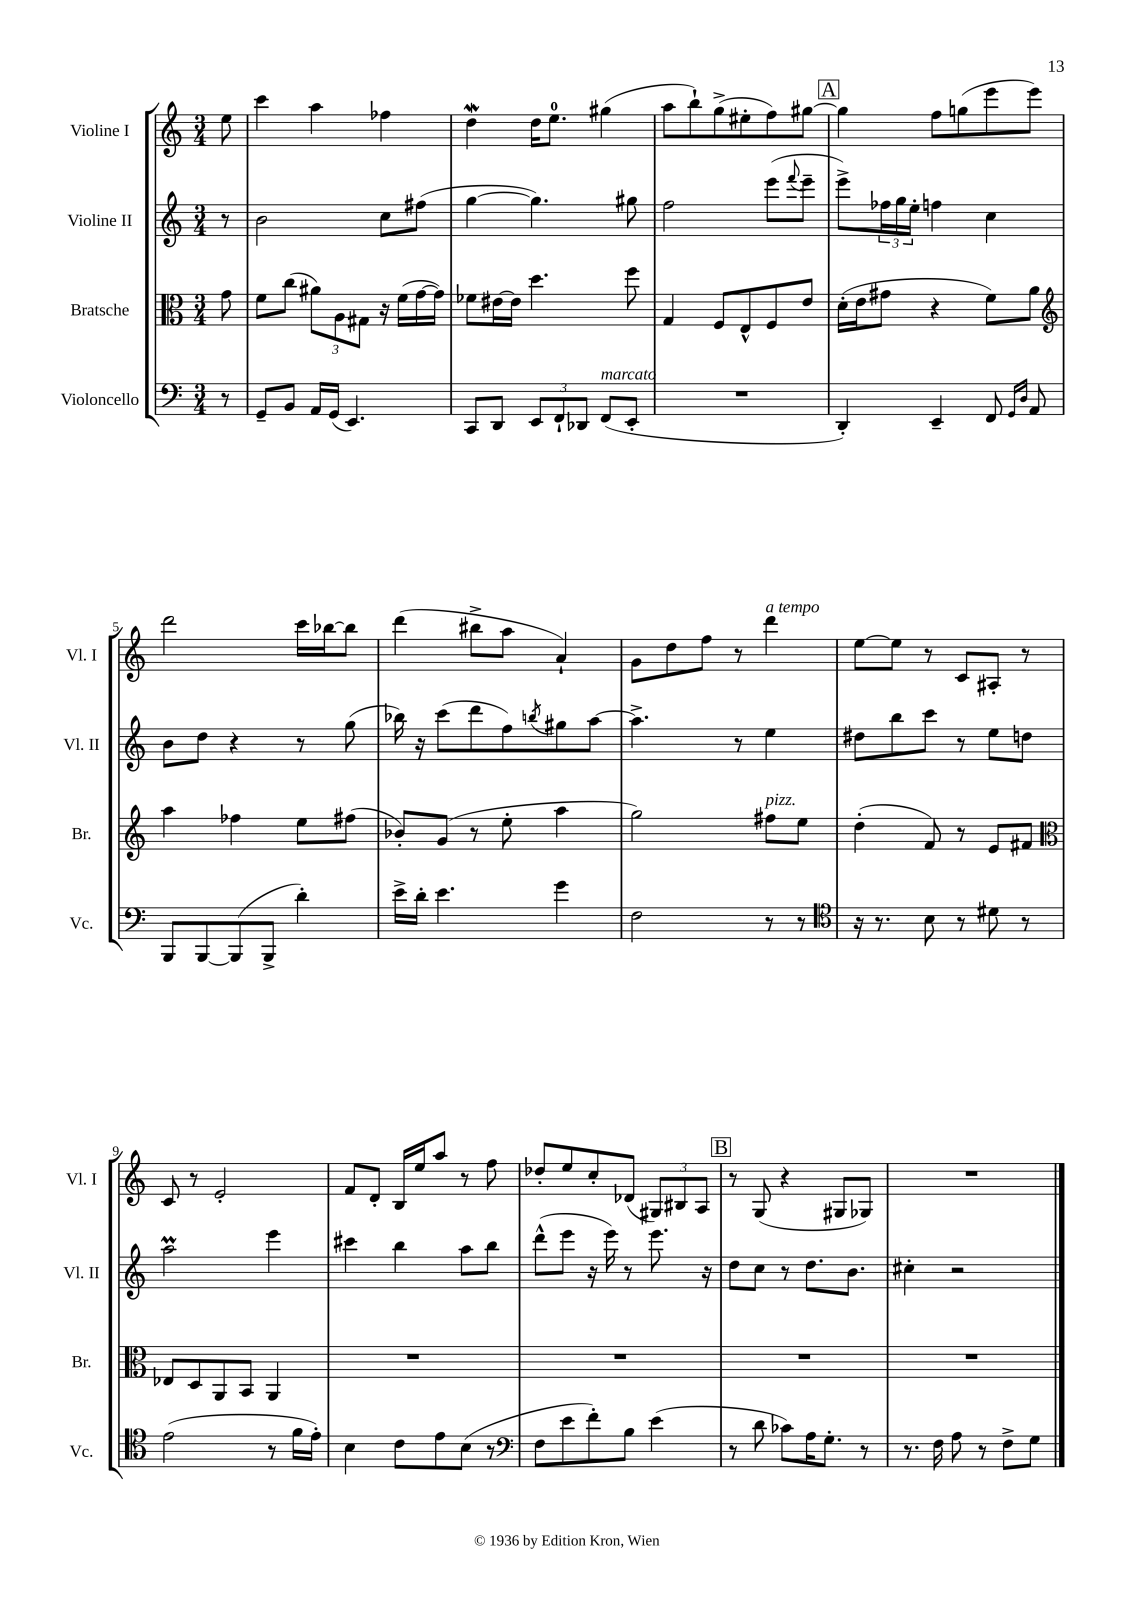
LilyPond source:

<<
\new StaffGroup <<
\new Staff = "s0" \with { instrumentName = "Violine I" shortInstrumentName = "Vl. I" } {
    \clef treble \key c \major \numericTimeSignature \time 3/4 \partial 8
    e''8 |
    c'''4 a''4 fes''4 |
    d''4\mordent d''16 e''8.-0 gis''4( |
    a''8 b''8-!) g''8->( eis''8-. f''8) gis''8~ |
    \mark \markup { \box "A" } gis''4 f''8 g''8( e'''8 e'''8) |
    d'''2 c'''16 bes''16~ bes''8 |
    d'''4( bis''8-> a''8 a'4-!) |
    g'8 d''8 f''8 r8 d'''4^\markup { \italic "a tempo" } |
    e''8~ e''8 r8 c'8 ais8-. r8 |
    c'8 r8 e'2-. |
    f'8 d'8-. b16 e''16 a''8 r8 f''8 |
    des''8-. e''8 c''8-. des'8( \tuplet 3/2 { gis8) bis8 a8 } |
    \mark \markup { \box "B" } r8 g8( r4 gis8 ges8) |
    R2. \bar "|." |
}
\new Staff = "s1" \with { instrumentName = "Violine II" shortInstrumentName = "Vl. II" } {
    \clef treble \key c \major \numericTimeSignature \time 3/4 \partial 8
    r8 |
    b'2 c''8 fis''8( |
    g''4~ g''4.) gis''8 |
    f''2 e'''8( \appoggiatura { f'''8 } e'''8-- |
    \mark \markup { \box "A" } e'''8->) \tuplet 3/2 { fes''16 g''16 e''16-. } f''4 c''4 |
    b'8 d''8 r4 r8 g''8( |
    bes''16) r16 c'''8( d'''8 f''8) \acciaccatura { b''8 } gis''8 a''8~ |
    a''4.-> r8 e''4 |
    dis''8 b''8 c'''8 r8 e''8 d''8 |
    a''2\prall e'''4 |
    cis'''4 b''4 a''8 b''8 |
    d'''8-^( e'''8 r16 e'''16) r8 e'''8. r16 |
    \mark \markup { \box "B" } d''8 c''8 r8 d''8. b'8. |
    cis''4-. r2 \bar "|." |
}
\new Staff = "s2" \with { instrumentName = "Bratsche" shortInstrumentName = "Br." } {
    \clef alto \key c \major \numericTimeSignature \time 3/4 \partial 8
    g'8 |
    f'8 c''8( \tuplet 3/2 { ais'8) a8 gis8 } r16 f'16( g'16~ g'16) |
    fes'8 eis'16~ eis'16 d''4. f''8 |
    g4 f8 e8-^ f8 e'8 |
    \mark \markup { \box "A" } d'16-.( e'16 gis'8 r4 f'8) a'8 |
    \clef treble a''4 fes''4 e''8 fis''8( |
    bes'8-.) g'8( r8 e''8-. a''4 |
    g''2) fis''8^\markup { \italic "pizz." } e''8 |
    d''4-.( f'8) r8 e'8 fis'8 |
    \clef alto ees8 d8 a,8 b,8 a,4 |
    R2. |
    R2. |
    \mark \markup { \box "B" } R2. |
    R2. \bar "|." |
}
\new Staff = "s3" \with { instrumentName = "Violoncello" shortInstrumentName = "Vc." } {
    \clef bass \key c \major \numericTimeSignature \time 3/4 \partial 8
    r8 |
    g,8-- b,8 a,16 g,16( e,4.) |
    c,8 d,8 \tuplet 3/2 { e,8 f,8-! des,8 } f,8^\markup { \italic "marcato" }( e,8-. |
    R2. |
    \mark \markup { \box "A" } d,4-.) e,4-- f,8 \grace { g,16 d16 } a,8 |
    b,,8 b,,8~ b,,8( b,,8-> d'4-.) |
    e'16-> d'16-. e'4. g'4 |
    f2 r8 r8 |
    \clef tenor r16 r8. b8 r8 dis'8 r8 |
    e'2( r8 f'16 e'16-.) |
    b4 c'8 e'8 b8( r8 |
    \clef bass f8 e'8 f'8-.) b8 e'4( |
    \mark \markup { \box "B" } r8 d'8 ces'8) a16 g8.-. r8 |
    r8. f16 a8 r8 f8-> g8 \bar "|." |
}
>>
>>
